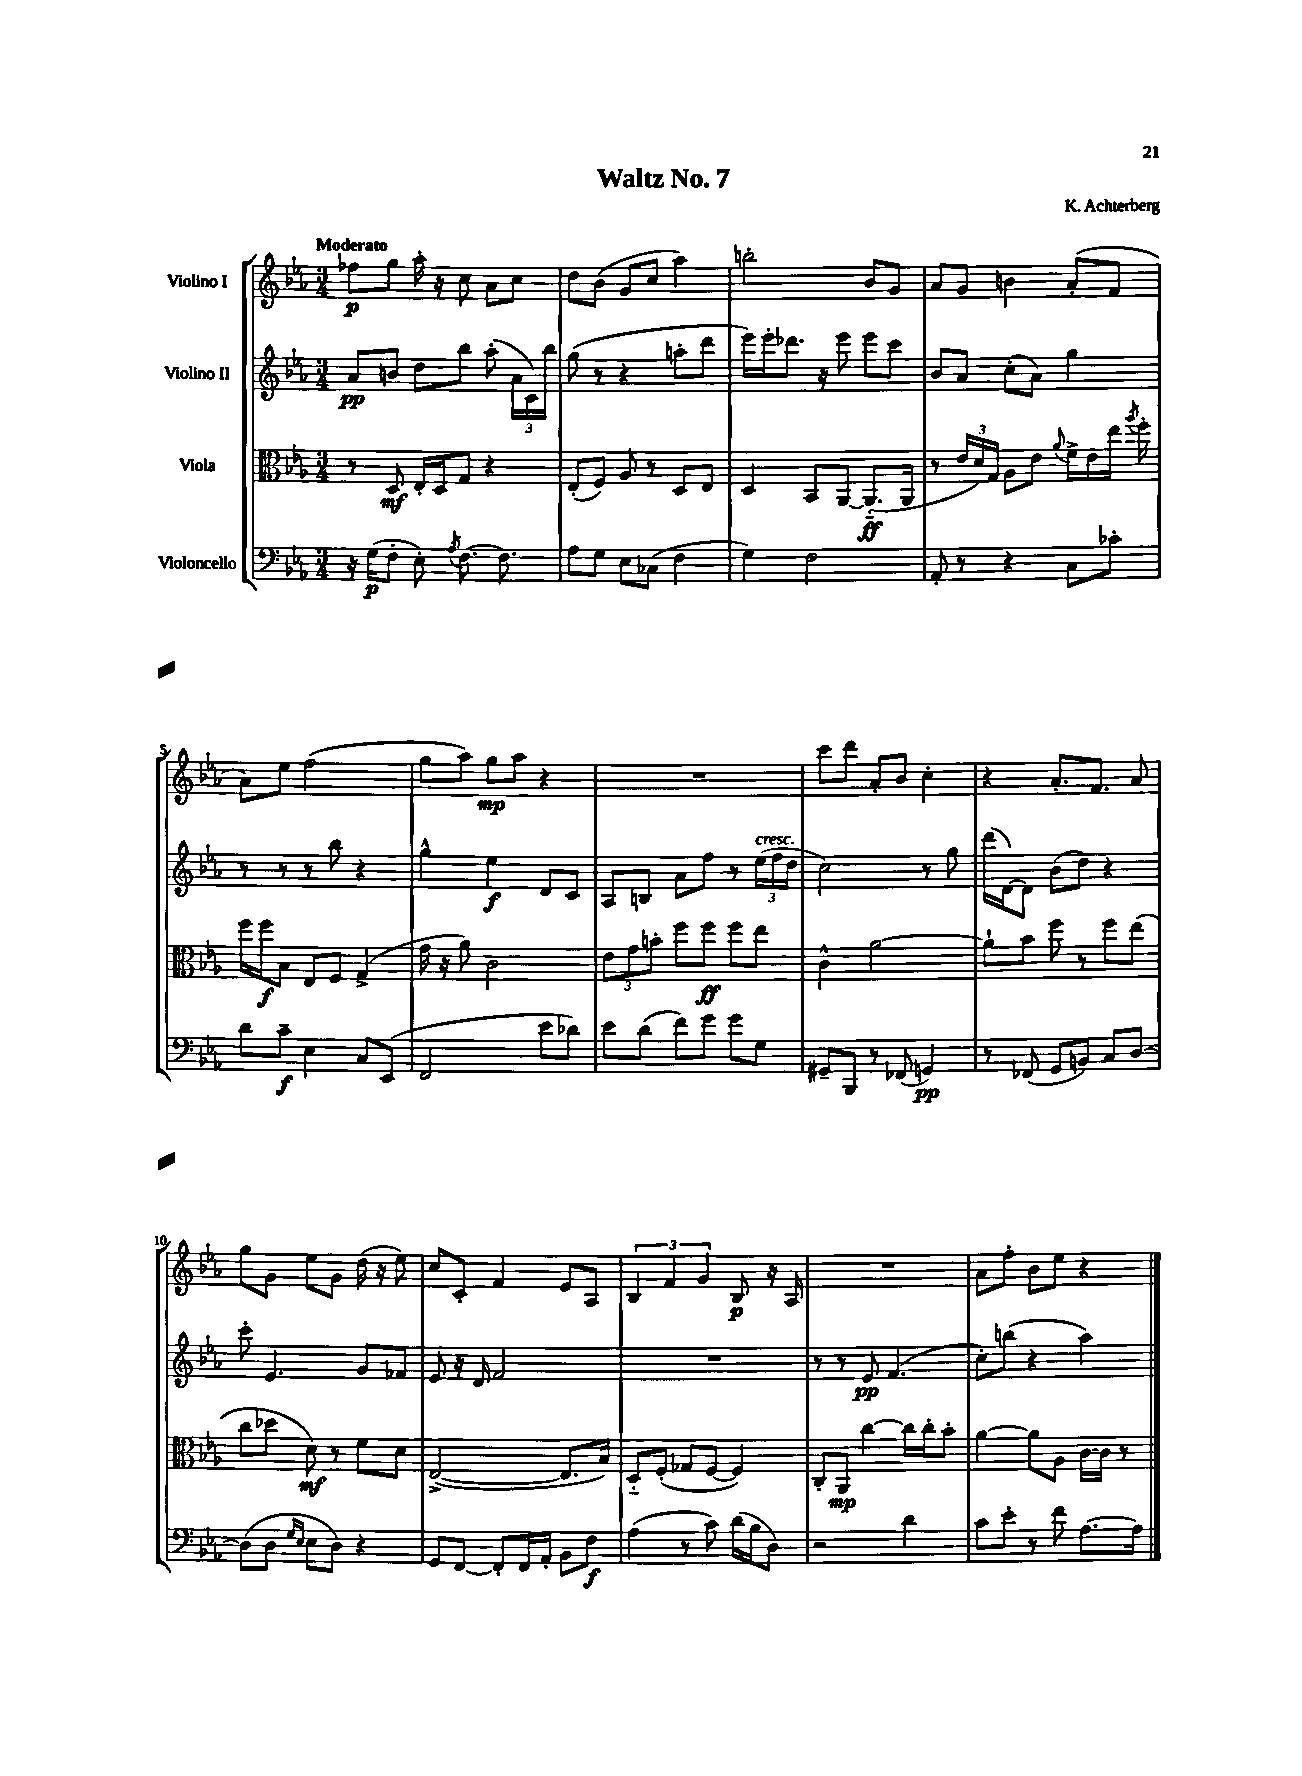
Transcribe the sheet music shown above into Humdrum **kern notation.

**kern	**dynam	**kern	**dynam	**kern	**dynam	**kern	**dynam
*part4	*part4	*part3	*part3	*part2	*part2	*part1	*part1
*staff4	*staff4	*staff3	*staff3	*staff2	*staff2	*staff1	*staff1
*I"Violoncello	*	*I"Viola	*	*I"Violino II	*	*I"Violino I	*
*clefF4	*	*clefC3	*	*clefG2	*	*clefG2	*
*k[b-e-a-]	*	*k[b-e-a-]	*	*k[b-e-a-]	*	*k[b-e-a-]	*
*M3/4	*	*M3/4	*	*M3/4	*	*M3/4	*
=1	=1	=1	=1	=1	=1	=1	=1
!	!	!	!	!	!	!LO:TX:a:B:t=Moderato	!
16r	.	8r	.	8a-/L	pp	8ff-X\L	p
(16G\KL	p	.	.	.	.	.	.
8F'\J	.	8D/	mf	8bn/J	.	8gg\J	.
8E-'\)	.	16E-'/LL	.	8dd\L	.	16aa-'\	.
.	.	16D/J	.	.	.	16r	.
8qA-/	.	.	.	.	.	.	.
[8.F\	.	8G/J	.	8bb-\J	.	8cc\	.
.	.	4r	.	(8aa-'\	.	8a-\L	.
8.F\]	.	.	.	.	.	.	.
.	.	.	.	24a-\LL	.	8cc\J	.
.	.	.	.	24c\)	.	.	.
.	.	.	.	24bb-\JJ	.	.	.
=2	=2	=2	=2	=2	=2	=2	=2
8A-\L	.	(8E-'/L	.	(8gg\	.	8dd\L	.
8G\J	.	8F/J)	.	8r	.	(8b-\J	.
8E-\L	.	8A-/	.	4r	.	8g/L	.
(8C-X\J	.	8r	.	.	.	8cc/J	.
4F\	.	8D/L	.	8aan'\L	.	4aa-\)	.
.	.	8E-/J	.	8ddd\J	.	.	.
=3	=3	=3	=3	=3	=3	=3	=3
4G\)	.	4D/	.	16eee-\LL)	.	2bbn'\	.
.	.	.	.	16eee-'\J	.	.	.
.	.	.	.	8.ddd-X\J	.	.	.
2F\	.	8BB-/L	.	.	.	.	.
.	.	.	.	16r	.	.	.
.	.	[8AA-/J	.	8eee-\	.	.	.
.	.	(8.AA-/L]	ff	8eee-\L	.	8b-/L	.
.	.	.	.	8ccc\J	.	8g/J	.
.	.	16AA-/Jk	.	.	.	.	.
=4	=4	=4	=4	=4	=4	=4	=4
8AA-'/	.	8r	.	8b-/L	.	8a-/L	.
8r	.	24e-/LL	.	8a-/J	.	8g/J	.
.	.	24d/)	.	.	.	.	.
.	.	24G/JJ	.	.	.	.	.
4r	.	8A-\L	.	(8cc'\L	.	4bn\	.
.	.	8e-\J	.	8a-\J)	.	.	.
.	.	8qqa-/	.	.	.	.	.
8C\L	.	16f^\LL	.	4gg\	.	(8a-'/L	.
.	.	16e-\	.	.	.	.	.
8c-X'\J	.	16ee-\JJ	.	.	.	8f/J	.
.	.	8qaa-/	.	.	.	.	.
.	.	16ff'\	.	.	.	.	.
!!LO:LB:g=z
=5	=5	=5	=5	=5	=5	=5	=5
8d\L	.	16ff\LL	.	8r	.	8a-\L)	.
.	.	16ff\J	f	.	.	.	.
8c~\J	f	8B-\J	.	8r	.	8ee-\J	.
4E-\	.	8E-/L	.	8r	.	(2ff\	.
.	.	8F/J	.	8bb-\	.	.	.
8C/L	.	(4G^/	.	4r	.	.	.
(8EE-/J	.	.	.	.	.	.	.
=6	=6	=6	=6	=6	=6	=6	=6
2FF/	.	16g\	.	4gg^^\	.	8gg\L	.
.	.	16r	.	.	.	.	.
.	.	8a-\)	.	.	.	8aa-\J)	.
.	.	2c\	.	4ee-\	f	8gg\L	mp
.	.	.	.	.	.	8aa-\J	.
8e-\L	.	.	.	8d/L	.	4r	.
8d-X\J)	.	.	.	8c/J	.	.	.
=7	=7	=7	=7	=7	=7	=7	=7
8e-\L	.	12e-\L	.	8A-/L	.	2.r	.
.	.	12g\	.	.	.	.	.
(8d\J	.	.	.	8Bn/J	.	.	.
.	.	12bn'\J	.	.	.	.	.
8f\L)	.	8ff\L	.	8a-\L	.	.	.
8g\J	.	8ff\J	ff	8ff\J	.	.	.
8g\L	.	8ff\L	.	8r	.	.	.
!	!	!	!	!LO:TX:a:i:t=cresc.	!	!	!
8G\J	.	8ee-\J	.	(24ee-\LL	.	.	.
.	.	.	.	24ff\	.	.	.
.	.	.	.	24dd\JJ	.	.	.
=8	=8	=8	=8	=8	=8	=8	=8
8GG#X~/L	.	4c^^\	.	2cc\)	.	8ccc\L	.
8BBB-/J	.	.	.	.	.	8ddd\J	.
8r	.	[2a-\	.	.	.	8a-'/L	.
(8FF-X/	.	.	.	.	.	8b-/J	.
4GGn/)	pp	.	.	8r	.	4cc'\	.
.	.	.	.	8gg\	.	.	.
=9	=9	=9	=9	=9	=9	=9	=9
8r	.	8a-`\L]	.	(16ddd\LL	.	4r	.
.	.	.	.	[16d\J)	.	.	.
(8FF-X/	.	8b-\J	.	8d\J]	.	.	.
8GG/L	.	8ff\	.	(8b-\L	.	8.a-'/L	.
8BBn/J)	.	8r	.	8dd\J)	.	.	.
.	.	.	.	.	.	8.f/J	.
8C/L	.	8ff\L	.	4r	.	.	.
[8D/J	.	(8ee-\J	.	.	.	8a-/	.
!!LO:LB:g=z
=10	=10	=10	=10	=10	=10	=10	=10
(8D\L]	.	8cc\L	.	8ccc'\	.	8gg\L	.
8D\J	.	8dd-X\J	.	4.e-/	.	8g\J	.
16qqG/LL	.	.	.	.	.	.	.
16qqE-/JJ	.	.	.	.	.	.	.
8E-\L	.	8d\)	mf	.	.	8ee-\L	.
8D\J)	.	8r	.	.	.	8g\J	.
4r	.	8f\L	.	8g/L	.	(16dd\	.
.	.	.	.	.	.	16r	.
.	.	8d\J	.	8f-X/J	.	8ee-\)	.
=11	=11	=11	=11	=11	=11	=11	=11
8GG/L	.	([2E-^/	.	8e-/	.	8cc/L	.
[8FF/J	.	.	.	16r	.	8c'/J	.
.	.	.	.	16d/	.	.	.
8FF'/L]	.	.	.	2f/	.	4f/	.
16FF/L	.	.	.	.	.	.	.
16AA-'/JJ	.	.	.	.	.	.	.
8BB-\L	.	8.E-/L]	.	.	.	8e-/L	.
8F\J	f	.	.	.	.	8A-/J	.
.	.	16B-/Jk)	.	.	.	.	.
=12	=12	=12	=12	=12	=12	=12	=12
(4A-\	.	8D/L	.	2.r	.	6B-/	.
.	.	(8F'/J	.	.	.	.	.
.	.	.	.	.	.	6f/	.
8r	.	8G-X/L	.	.	.	.	.
.	.	.	.	.	.	6g/	.
8c\)	.	[8F/J	.	.	.	.	.
(16d\LL	.	4F/])	.	.	.	8B-/	p
16B-\J	.	.	.	.	.	.	.
8D\J)	.	.	.	.	.	16r	.
.	.	.	.	.	.	16A-/	.
=13	=13	=13	=13	=13	=13	=13	=13
2r	.	8C'/L	.	8r	.	2.r	.
.	.	8AA-/J	mp	8r	.	.	.
.	.	[4cc\	.	8e-/	pp	.	.
.	.	.	.	(4.f/	.	.	.
4d\	.	16cc\LL]	.	.	.	.	.
.	.	16cc'\J	.	.	.	.	.
.	.	8b-'\J	.	.	.	.	.
=14	=14	=14	=14	=14	=14	=14	=14
8c\L	.	[4a-\	.	8cc'\L)	.	8a-\L	.
8e-'\J	.	.	.	(8bbn\J	.	8ff'\J	.
8r	.	8a-\L]	.	4r	.	8b-\L	.
8f\	.	8A-\J	.	.	.	8ee-\J	.
[8.A-\L	.	[16c\LL	.	4aa-\)	.	4r	.
.	.	16c\JJ]	.	.	.	.	.
.	.	8r	.	.	.	.	.
16A-\Jk]	.	.	.	.	.	.	.
==	==	==	==	==	==	==	==
*-	*-	*-	*-	*-	*-	*-	*-
